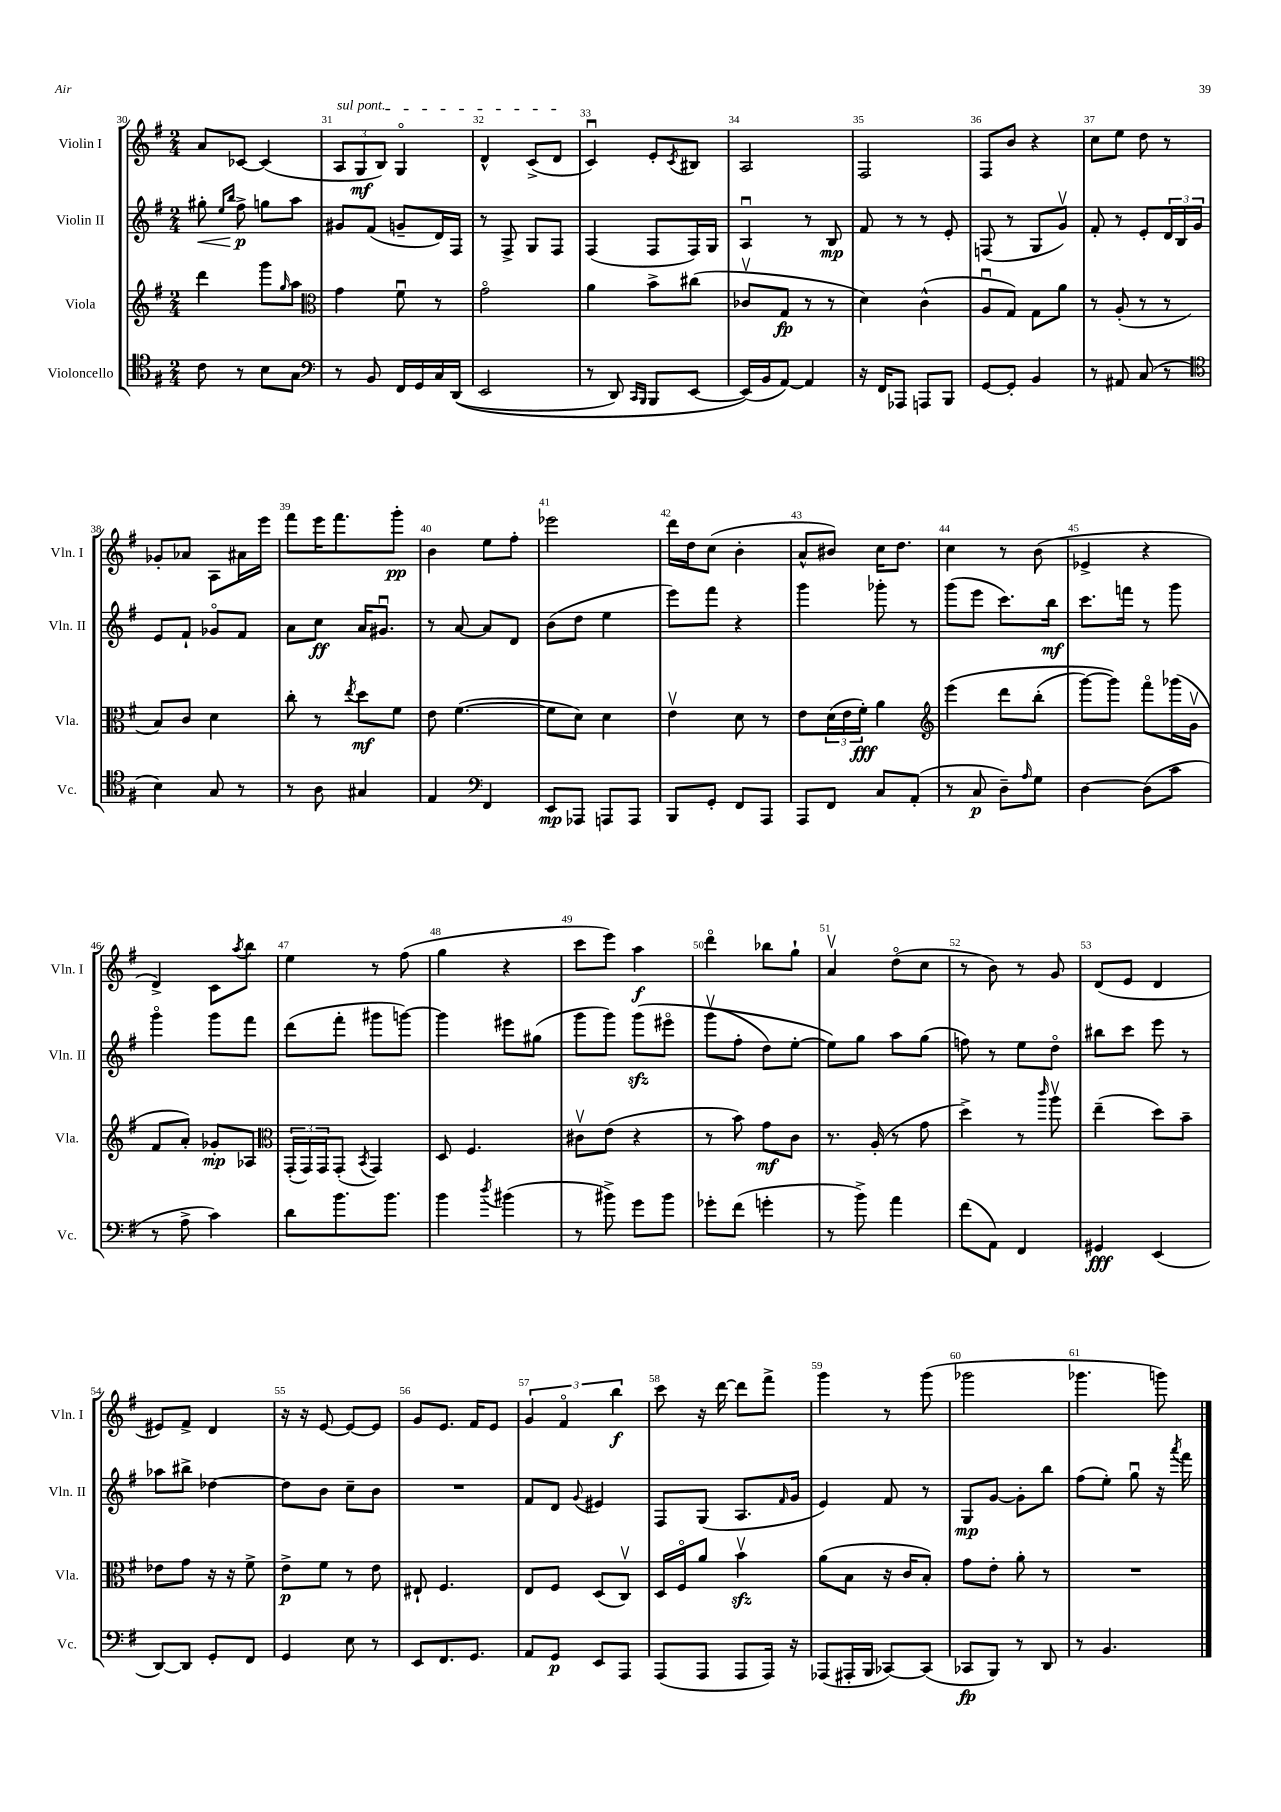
<<
\new StaffGroup <<
\new Staff = "s0" \with { instrumentName = "Violin I" shortInstrumentName = "Vln. I" } {
    \clef treble \key g \major \numericTimeSignature \time 2/4
    a'8 ces'8~ ces'4( |
    \tuplet 3/2 { \once \override TextSpanner.bound-details.left.text = \markup { \italic "sul pont." } a8\startTextSpan g8\mf b8) } g4\flageolet |
    d'4-^ c'8->( d'8\stopTextSpan |
    c'4\downbow) e'8-. \acciaccatura { c'8 } bis8 |
    a2 |
    fis2 |
    fis8 b'8 r4 |
    c''8 e''8 d''8 r8 |
    ges'8-. aes'8 a8 ais'16 e'''16 |
    fis'''8 e'''16 fis'''8. g'''8-.\pp |
    b'4 e''8 fis''8-. |
    ees'''2 |
    d'''16 d''16 c''8( b'4-. |
    a'8-^ bis'8) c''16 d''8. |
    c''4 r8 b'8( |
    ees'4-> r4 |
    d'4->) c'8 \acciaccatura { a''8 } b''8 |
    e''4 r8 fis''8( |
    g''4 r4 |
    c'''8 e'''8) a''4\f |
    d'''4\flageolet bes''8 g''8-! |
    a'4\upbow d''8\flageolet( c''8 |
    r8 b'8) r8 g'8 |
    d'8( e'8 d'4 |
    eis'8) fis'8-> d'4 |
    r16 r16 e'8~ e'8~ e'8 |
    g'8 e'8. fis'16 e'8 |
    \tuplet 3/2 { g'4 fis'4\flageolet b''4\f } |
    c'''8 r16 d'''16~ d'''8 fis'''8-> |
    g'''4 r8 g'''8( |
    ges'''2 |
    ges'''4. g'''8) \bar "|." |
}
\new Staff = "s1" \with { instrumentName = "Violin II" shortInstrumentName = "Vln. II" } {
    \clef treble \key g \major \numericTimeSignature \time 2/4
    gis''8-.\< \grace { e''16 b''16 } fis''8->\p\! g''8 a''8 |
    gis'8 fis'8( g'8-- d'16) fis16 |
    r8 fis8-> g8 fis8 |
    fis4( fis8 fis16) g16 |
    a4\downbow r8 b8\mp |
    fis'8 r8 r8 e'8-. |
    f8( r8 g8 g'8\upbow) |
    fis'8-. r8 e'8-. \tuplet 3/2 { d'16 b16 g'16 } |
    e'8 fis'8-! ges'8\flageolet fis'8 |
    a'8 c''8\ff a'16 gis'8.\downbow |
    r8 a'8~ a'8 d'8 |
    b'8( d''8 e''4 |
    e'''8) fis'''8 r4 |
    g'''4 ges'''8-. r8 |
    g'''8( e'''8 c'''8.) b''16\mf |
    c'''8. f'''16 r8 g'''8 |
    g'''4\flageolet g'''8 fis'''8 |
    d'''8( fis'''8-. gis'''8 g'''8~) |
    g'''4 eis'''8 gis''8( |
    g'''8 g'''8) g'''8\sfz\( eis'''8\flageolet |
    g'''8\upbow( fis''8-. d''8) e''8~-. |
    e''8\) g''8 a''8 g''8( |
    f''8) r8 e''8 d''8\flageolet |
    bis''8 c'''8 e'''8 r8 |
    aes''8 bis''8-> des''4~ |
    des''8 b'8 c''8-- b'8 |
    R2 |
    fis'8 d'8 \appoggiatura { g'8 } eis'4 |
    fis8 g8( a8. \grace { fis'16 } g'16 |
    e'4) fis'8 r8 |
    g8\mp g'8~ g'8-. b''8 |
    fis''8( e''8-.) g''8\downbow r16 \acciaccatura { a'''8 } fis'''16 \bar "|." |
}
\new Staff = "s2" \with { instrumentName = "Viola" shortInstrumentName = "Vla." } {
    \clef treble \key g \major \numericTimeSignature \time 2/4
    d'''4 g'''8 \grace { g''16 } a''8 |
    \clef alto g'4 fis'8\downbow r8 |
    g'2\flageolet |
    a'4 b'8-> cis''8( |
    ces'8\upbow g8\fp r8 r8 |
    d'4) c'4-^( |
    a8\downbow g8) g8 a'8 |
    r8 a8-.( r8 r8 |
    b8) c'8 d'4 |
    c''8-. r8 \acciaccatura { e''8 } d''8\mf fis'8 |
    e'8 fis'4.~( |
    fis'8 d'8) d'4 |
    e'4\upbow d'8 r8 |
    e'8 \tuplet 3/2 { d'16( e'16 fis'16-.\fff) } a'4 |
    \clef treble e'''4\( d'''8 b''8-.( |
    g'''8~) g'''8\) fis'''8\flageolet ges'''16( g'16\upbow |
    fis'8 a'8-.) ges'8-.\mp aes8 |
    \clef alto \tuplet 3/2 { g,16-.( g,16) g,16 } g,8-.( \acciaccatura { b,8 } g,4) |
    d8 fis4. |
    cis'8\upbow e'8( r4 |
    r8 b'8) g'8\mf c'8 |
    r8. a16-.( r8 g'8 |
    d''4->) r8 \grace { c'''16 } a''8\upbow |
    e''4--( d''8) b'8-- |
    ees'8 g'8 r16 r16 fis'8-> |
    e'8->\p fis'8 r8 e'8 |
    eis8-! fis4. |
    e8 fis8 d8( c8\upbow) |
    d16 fis16\flageolet a'8 b'4\upbow\sfz |
    a'8( b8 r16 c'16 b8-.) |
    g'8 e'8-. a'8-. r8 |
    R2 \bar "|." |
}
\new Staff = "s3" \with { instrumentName = "Violoncello" shortInstrumentName = "Vc." } {
    \clef tenor \key g \major \numericTimeSignature \time 2/4
    c'8 r8 b8 g8 |
    \clef bass r8 b,8 fis,16 g,16 c16 d,16(\( |
    e,2 |
    r8 d,8) \grace { c,16 b,,16 } b,,8 e,8~ |
    e,16(\) b,16 a,8~) a,4 |
    r16 fis,16 aes,,8 a,,8 b,,8 |
    g,8~ g,8-. b,4 |
    r8 ais,8 c8( r8 |
    \clef tenor b4) g8 r8 |
    r8 a8 gis4 |
    e4 \clef bass fis,4 |
    e,8\mp aes,,8 a,,8 a,,8 |
    b,,8 g,8-. fis,8 a,,8 |
    a,,8 fis,8 c8 a,8-.( |
    r8 c8\p d8--) \grace { a16 } g8 |
    d4~ d8( c'8 |
    r8 a8-> c'4) |
    d'8 b'8. b'8. |
    b'4 \acciaccatura { d''8 } bis'4( |
    r8 bis'8->) g'8 bis'8 |
    ges'8-. fis'8( g'4-. |
    r8 b'8->) a'4 |
    fis'8( a,8) fis,4 |
    gis,4\fff e,4( |
    d,8~) d,8 g,8-. fis,8 |
    g,4 e8 r8 |
    e,8 fis,8. g,8. |
    a,8 g,8\p e,8 a,,8 |
    a,,8( a,,8 a,,8 a,,16) r16 |
    aes,,8( ais,,16-. b,,16 ces,8~) ces,8( |
    ces,8\fp b,,8) r8 d,8 |
    r8 b,4. \bar "|." |
}
>>
>>
\layout { \context { \Score currentBarNumber = #30 \override BarNumber.break-visibility = ##(#f #t #t) barNumberVisibility = #all-bar-numbers-visible } }
